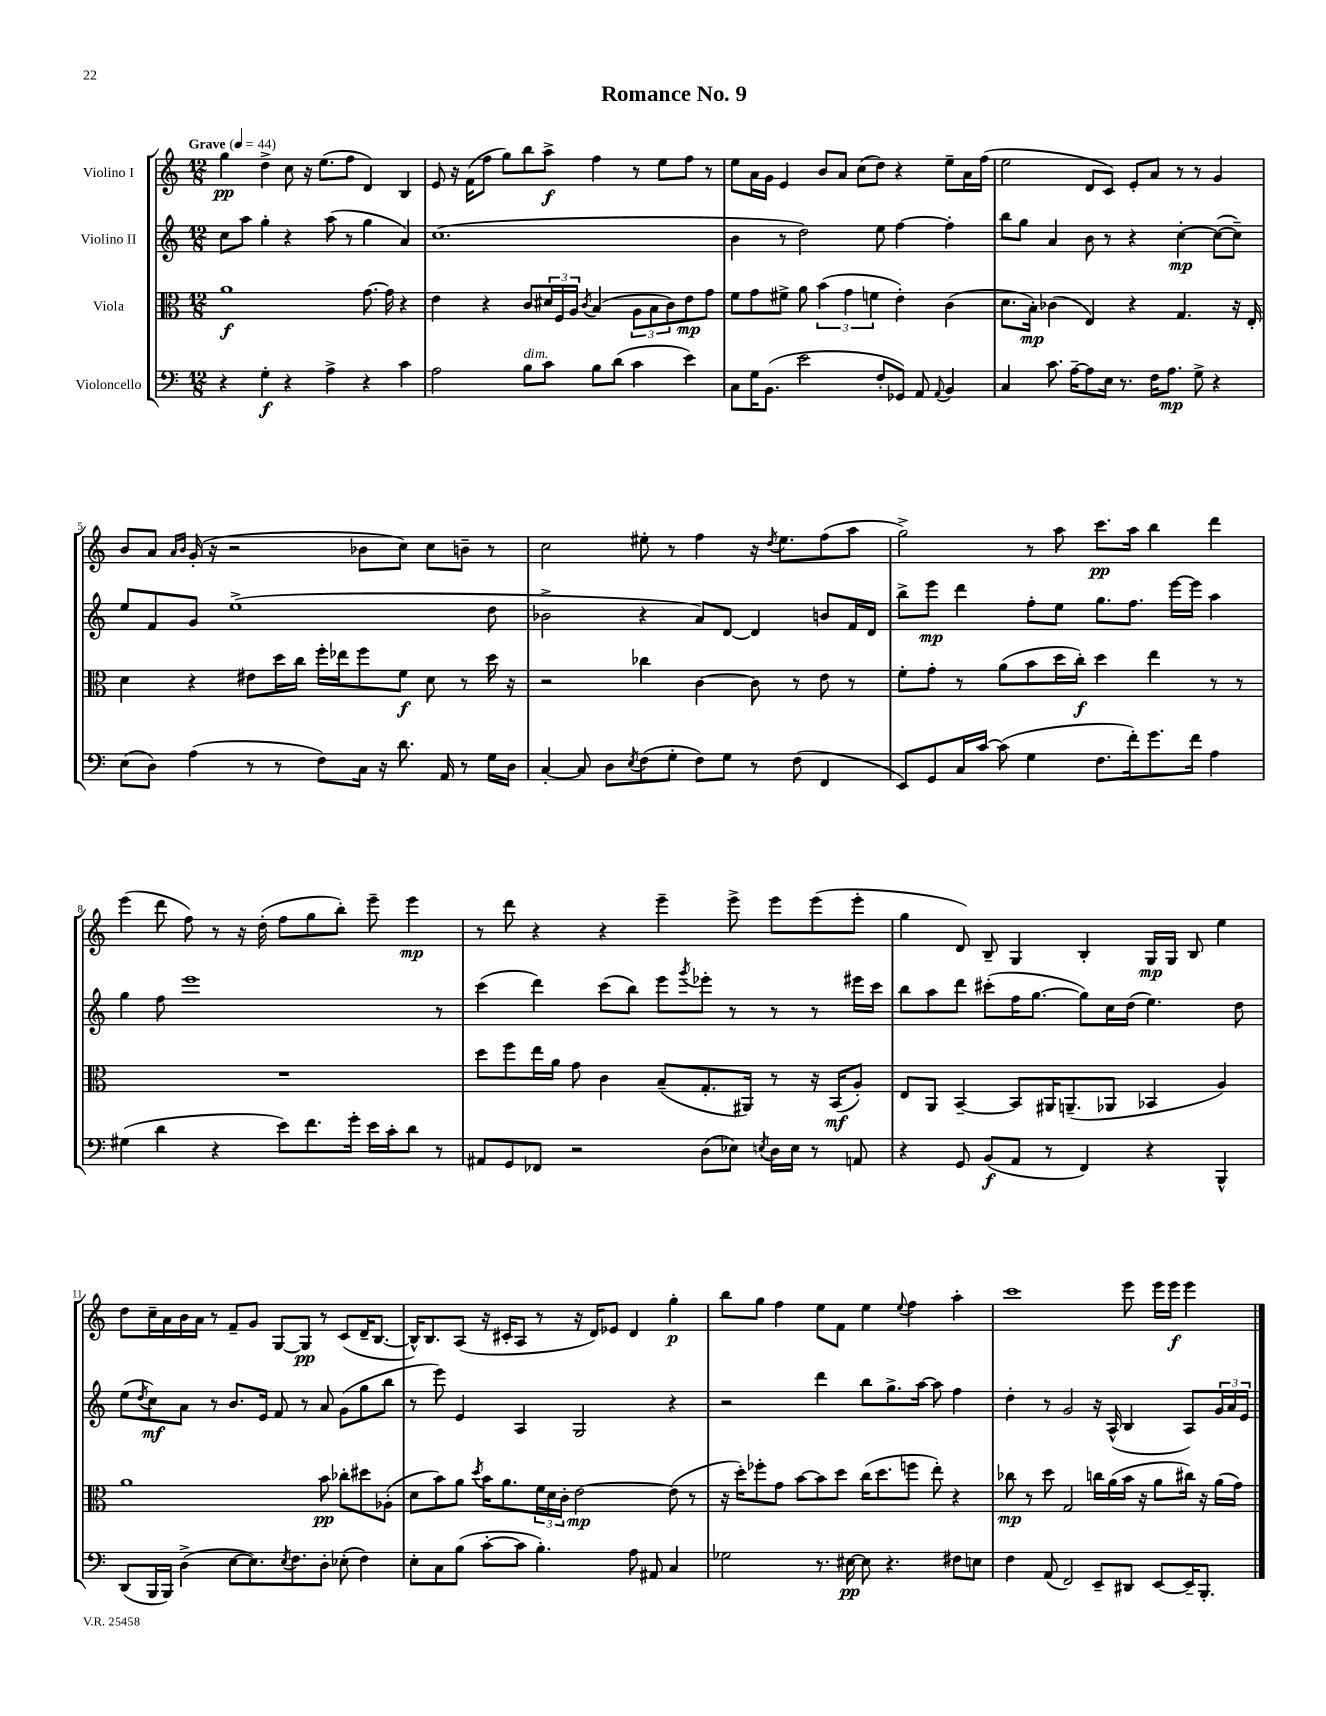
\header { title = "Romance No. 9" }
<<
\new StaffGroup <<
\new Staff = "s0" \with { instrumentName = "Violino I" } {
    \clef treble \key c \major \numericTimeSignature \time 12/8 \tempo "Grave" 4 = 44
    g''4\pp d''4-> c''8 r16 e''8.( f''8 d'4) b4 |
    e'8 r16 f'16( f''8 g''8) b''8 a''8->\f f''4 r8 e''8 f''8 r8 |
    e''8 a'16 g'16 e'4 b'8 a'8 c''8( d''8) r4 e''8-- a'16 f''16( |
    e''2 d'8 c'8) e'8-. a'8 r8 r8 g'4 |
    b'8 a'8 \grace { a'16 b'16 } g'16-.( r16 r2 bes'8 c''8) c''8 b'8-- r8 |
    c''2 eis''8-. r8 f''4 r16 \acciaccatura { d''8 } eis''8. f''8( a''8 |
    g''2->) r8 a''8 c'''8.\pp a''16 b''4 d'''4 |
    e'''4( d'''8 f''8) r8 r16 d''16-.( f''8 g''8 b''8-.) e'''8-- e'''4\mp |
    r8 d'''8 r4 r4 e'''4-- e'''8-> e'''8 e'''8( e'''8-. |
    g''4 d'8) b8-- g4 b4-. g16\mp g16 b8 e''4 |
    d''8 c''16-- a'16 b'16 a'16 r8 f'8-- g'8 g8~ g8\pp r8 c'8( d'16-- b8.~ |
    b16-^) b8. a8( r16 cis'16-. a8 r8 r16 d'16) ees'8 d'4 g''4-.\p |
    b''8 g''8 f''4 e''8 f'8 e''4 \appoggiatura { e''8 } f''4 a''4-. |
    c'''1 e'''8 e'''16 e'''16\f e'''4 \bar "|." |
}
\new Staff = "s1" \with { instrumentName = "Violino II" } {
    \clef treble \key c \major \numericTimeSignature \time 12/8
    c''8 a''8 g''4-. r4 a''8( r8 g''4 a'4) |
    c''1.( |
    b'4 r8 d''2) e''8 f''4~ f''4-. |
    b''8 g''8 a'4 b'8 r8 r4 c''4~-.\mp c''8~( c''8--) |
    e''8 f'8 g'8 e''1->( d''8 |
    bes'2-> r4 a'8) d'8~ d'4 b'8 f'16 d'16 |
    b''8-> e'''8\mp d'''4 f''8-. e''8 g''8. f''8. e'''16~ e'''16 a''4 |
    g''4 f''8 e'''1 r8 |
    c'''4( d'''4) c'''8( b''8) e'''8 \acciaccatura { g'''8 } ees'''8-. r8 r8 r8 eis'''16 c'''16 |
    b''8 a''8 d'''8 cis'''8-.( f''16 g''8.~ g''8) c''16 d''16( e''4.) d''8 |
    e''8( \acciaccatura { d''8 } c''8\mf) a'8 r8 b'8. e'16 f'8 r8 a'8 g'8( g''8 b''8 |
    r8 e'''8) e'4 a4 g2 r4 |
    r2 d'''4 b''8 g''8.-> a''16~ a''8 f''4 |
    d''4-. r8 g'2 r16 a16-^( b4 a8) \tuplet 3/2 { g'16 a'16 e'16 } \bar "|." |
}
\new Staff = "s2" \with { instrumentName = "Viola" } {
    \clef alto \key c \major \numericTimeSignature \time 12/8
    a'1\f g'8.~ g'16 r4 |
    e'4 r4 c'8 \tuplet 3/2 { dis'16 f16 a16 } \acciaccatura { c'8 } b4( \tuplet 3/2 { a8 b8 c'8) } e'8\mp g'8 |
    f'8 g'8 fis'8-> a'8 \tuplet 3/2 { b'4( g'4 f'4 } e'4-.) c'4( |
    d'8. b16-.\mp) ces'4( e4) r4 g4. r16 e16-. |
    d'4 r4 eis'8 d''16 c''16 f''16-. ees''16 f''8 f'8\f d'8 r8 d''16 r16 |
    r2 ces''4 c'4~ c'8 r8 e'8 r8 |
    f'8-. g'8-. r8 a'8( b'8 d''16 c''16-.\f) d''4 e''4 r8 r8 |
    R1. |
    d''8 f''8 e''16 a'16 g'8 c'4 b8--( g8.-. ais,16) r8 r16 b,16\mf( a8-.) |
    e8 a,8 b,4~-- b,8 ais,16 a,8.--( aes,8 bes,4 a4) |
    a'1 b'8\pp ces''8-. dis''8 aes8-.( |
    d'8 b'8) a'8 \acciaccatura { d''8 } b'16 a'8. \tuplet 3/2 { f'16 d'16 c'16-. } e'2~\mp e'8( r8 |
    r16 d''16-.) fes''8-. g'8 b'8~ b'8 d''8 c''16( d''8. f''8 e''8-.) r4 |
    ces''8\mp r8 d''8 g2 c''16 a'16( b'16 r16 a'8 cis''16) r16 a'16( g'16) \bar "|." |
}
\new Staff = "s3" \with { instrumentName = "Violoncello" } {
    \clef bass \key c \major \numericTimeSignature \time 12/8
    r4 g4-.\f r4 a4-> r4 c'4 |
    a2 b8^\markup { \italic "dim." } c'8 b8 d'8( c'4 e'4) |
    c8 g16 b,8.( e'2 f8-. ges,8) a,8 \appoggiatura { a,8 } b,4 |
    c4 c'8. a16~-- a8 e16 r8. f16 a8.\mp g8-> r4 |
    e8( d8) a4( r8 r8 f8) c16 r16 d'8. a,16 r8 g16 d16 |
    c4~-. c8 d8 \acciaccatura { e8 } f8( g8-. f8) g8 r8 f8( f,4 |
    e,8) g,8 c16 c'16~ c'8( g4 f8. f'16-.) g'8. f'16 a4 |
    gis4( d'4 r4 e'8) f'8. g'16-. e'16 c'16-. d'8 r8 |
    ais,8 g,8 fes,8 r2 d8( ees8) \acciaccatura { e8 } d16 e16 r8 a,8 |
    r4 g,8 b,8\f( a,8 r8 f,4) r4 b,,4-^ |
    d,8( b,,16 b,,16) d4->( e8~ e8.) \acciaccatura { e8 } f8. d8-. ees8-.( f4) |
    e8-. c8 b8( c'8~-. c'8 b4.-.) a8 ais,8 c4 |
    ges2 r8. eis16~\pp eis8 r4. fis8 e8 |
    f4 a,8( f,2) e,8-- dis,8 e,8~ e,16-- b,,8.-. \bar "|." |
}
>>
>>
